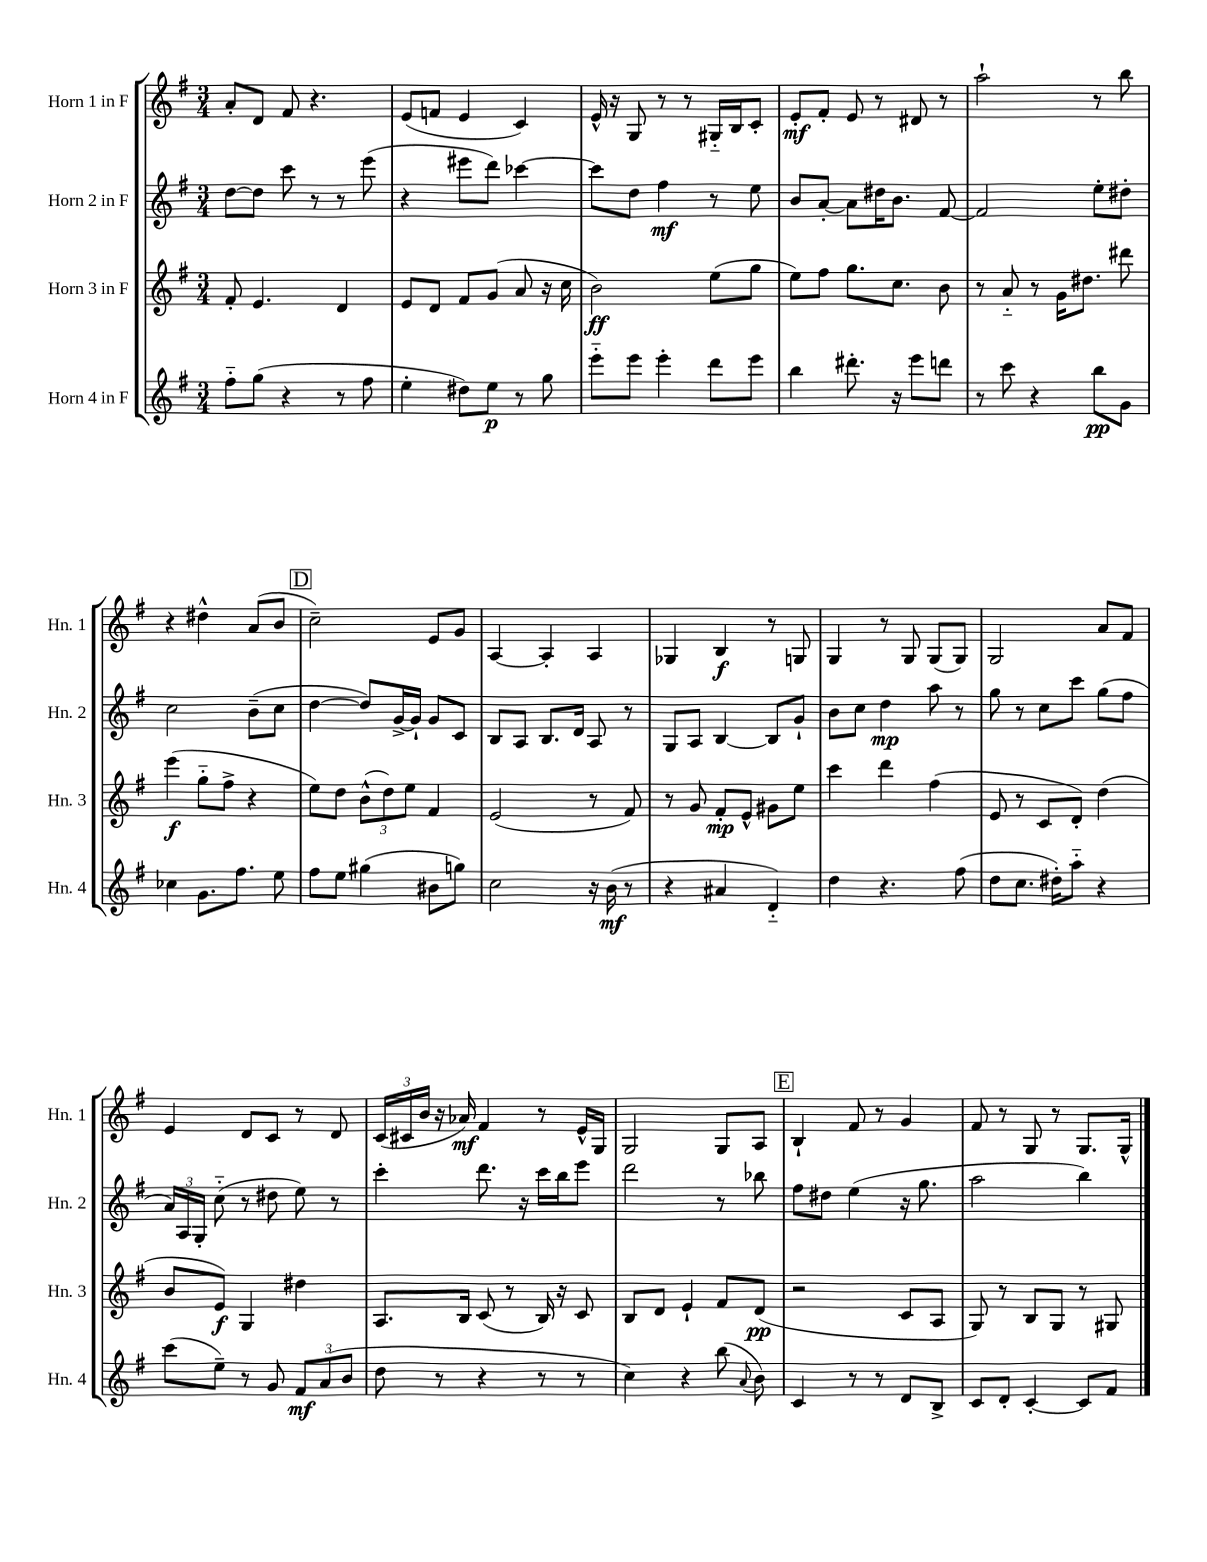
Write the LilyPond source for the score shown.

<<
\new StaffGroup <<
\new Staff = "s0" \with { instrumentName = "Horn 1 in F" shortInstrumentName = "Hn. 1" } {
    \clef treble \key g \major \numericTimeSignature \time 3/4
    \autoBeamOff a'8[-. d'8] fis'8 r4. |
    e'8[( f'8] e'4 c'4) |
    e'16-^ r16 g8 r8 r8 gis16[-_ b16 c'8]-. |
    e'8[-.\mf fis'8]-. e'8 r8 dis'8 r8 |
    a''2-! r8 b''8 |
    r4 dis''4-^ a'8[( b'8] |
    \mark \markup { \box "D" } c''2--) e'8[ g'8] |
    a4~ a4-. a4 |
    ges4 b4\f r8 g8 |
    g4 r8 g8 g8[( g8]) |
    g2 a'8[ fis'8] |
    e'4 d'8[ c'8] r8 d'8 |
    \tuplet 3/2 { c'16[( cis'16 b'16] } r16 aes'16\mf) fis'4 r8 e'16[-^ g16] |
    g2 g8[ a8] |
    \mark \markup { \box "E" } b4-! fis'8 r8 g'4 |
    fis'8 r8 g8 r8 g8.[ g16]-^ \bar "|." |
}
\new Staff = "s1" \with { instrumentName = "Horn 2 in F" shortInstrumentName = "Hn. 2" } {
    \clef treble \key g \major \numericTimeSignature \time 3/4
    \autoBeamOff d''8[~ d''8] c'''8 r8 r8 e'''8( |
    r4 eis'''8[ d'''8]) ces'''4~ |
    ces'''8[ d''8] fis''4\mf r8 e''8 |
    b'8[ a'8]~-. a'8[ dis''16 b'8.] fis'8~ |
    fis'2 e''8[-. dis''8]-. |
    c''2 b'8[--( c''8] |
    \mark \markup { \box "D" } d''4~ d''8[) g'16~-> g'16]-! g'8[ c'8] |
    b8[ a8] b8.[ d'16] a8 r8 |
    g8[ a8] b4~ b8[ g'8]-! |
    b'8[ c''8] d''4\mp a''8 r8 |
    g''8 r8 c''8[ c'''8] g''8[( fis''8] |
    \tuplet 3/2 { a'16[) a16 g16]-. } c''8-_( r8 dis''8 e''8) r8 |
    c'''4-. d'''8. r16 c'''16[ b''16 e'''8] |
    d'''2 r8 bes''8 |
    \mark \markup { \box "E" } fis''8[ dis''8] e''4( r16 g''8. |
    a''2 b''4) \bar "|." |
}
\new Staff = "s2" \with { instrumentName = "Horn 3 in F" shortInstrumentName = "Hn. 3" } {
    \clef treble \key g \major \numericTimeSignature \time 3/4
    \autoBeamOff fis'8-. e'4. d'4 |
    e'8[ d'8] fis'8[ g'8]( a'8 r16 c''16 |
    b'2\ff) e''8[( g''8] |
    e''8[) fis''8] g''8.[ c''8.] b'8 |
    r8 a'8-_ r8 g'16[ dis''8.] dis'''8 |
    e'''4\f( g''8[-_ fis''8]-> r4 |
    \mark \markup { \box "D" } e''8[) d''8] \tuplet 3/2 { b'8[-^( d''8) e''8] } fis'4 |
    e'2( r8 fis'8) |
    r8 g'8 fis'8[-.\mp e'8]-^ gis'8[ e''8] |
    c'''4 d'''4 fis''4( |
    e'8 r8 c'8[ d'8]-.) d''4( |
    b'8[ e'8]\f) g4 dis''4 |
    a8.[ b16] c'8( r8 b16) r16 c'8 |
    b8[ d'8] e'4-! fis'8[ d'8]\pp( |
    \mark \markup { \box "E" } r2 c'8[ a8] |
    g8) r8 b8[ g8] r8 gis8 \bar "|." |
}
\new Staff = "s3" \with { instrumentName = "Horn 4 in F" shortInstrumentName = "Hn. 4" } {
    \clef treble \key g \major \numericTimeSignature \time 3/4
    \autoBeamOff fis''8[-_ g''8]( r4 r8 fis''8 |
    e''4-. dis''8[) e''8]\p r8 g''8 |
    e'''8[-_ e'''8] e'''4-. d'''8[ e'''8] |
    b''4 dis'''8.-. r16 e'''8[ d'''8] |
    r8 c'''8 r4 b''8[\pp g'8] |
    ces''4 g'8.[ fis''8.] e''8 |
    \mark \markup { \box "D" } fis''8[ e''8] gis''4( bis'8[ g''8]) |
    c''2 r16 b'16\mf( r8 |
    r4 ais'4 d'4-_) |
    d''4 r4. fis''8( |
    d''8[ c''8.] dis''16[-.) a''8]-_ r4 |
    c'''8[( e''8]--) r8 g'8 \tuplet 3/2 { fis'8[\mf a'8( b'8] } |
    d''8 r8 r4 r8 r8 |
    c''4) r4 b''8( \appoggiatura { a'8 } b'8) |
    \mark \markup { \box "E" } c'4 r8 r8 d'8[ b8]-> |
    c'8[ d'8]-. c'4~-. c'8[ fis'8] \bar "|." |
}
>>
>>
\layout { \context { \Score \remove "Bar_number_engraver" } }
